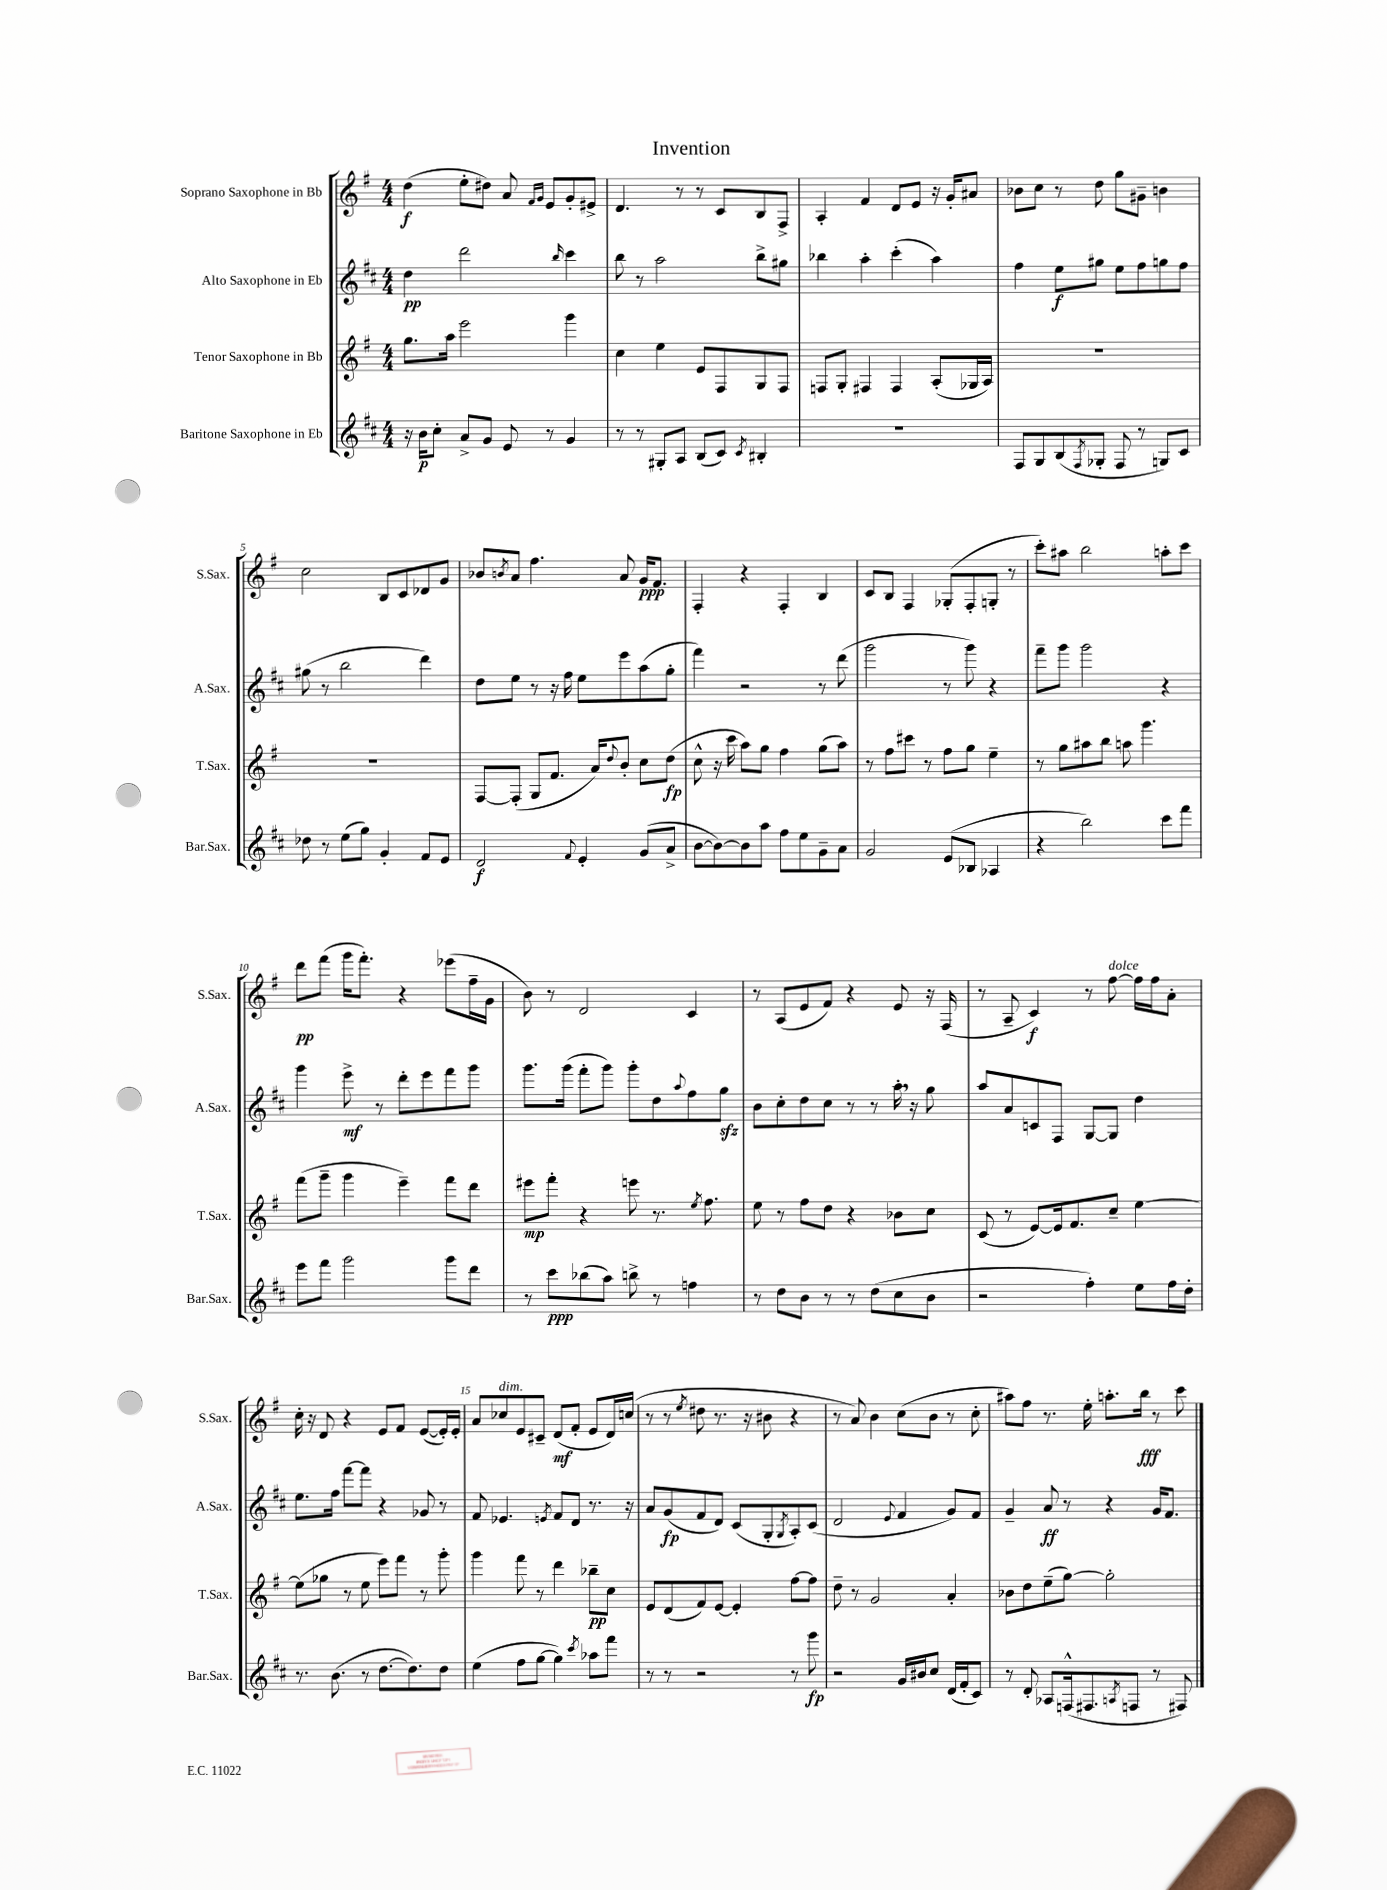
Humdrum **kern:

**kern	**dynam	**kern	**dynam	**kern	**dynam	**kern	**dynam
*part4	*part4	*part3	*part3	*part2	*part2	*part1	*part1
*staff4	*staff4	*staff3	*staff3	*staff2	*staff2	*staff1	*staff1
*I"Baritone Saxophone in Eb	*	*I"Tenor Saxophone in Bb	*	*I"Alto Saxophone in Eb	*	*I"Soprano Saxophone in Bb	*
*I'Bar.Sax.	*	*I'T.Sax.	*	*I'A.Sax.	*	*I'S.Sax.	*
*clefG2	*	*clefG2	*	*clefG2	*	*clefG2	*
*k[f#c#]	*	*k[f#]	*	*k[f#c#]	*	*k[f#]	*
*M4/4	*	*M4/4	*	*M4/4	*	*M4/4	*
=1	=1	=1	=1	=1	=1	=1	=1
16r	.	8.gg\L	.	4dd\	pp	(4dd\	f
16b\KL	p	.	.	.	.	.	.
8cc#'\J	.	.	.	.	.	.	.
.	.	16aa\Jk	.	.	.	.	.
8a^/L	.	2eee\	.	2ddd\	.	8ee'\L	.
8g/J	.	.	.	.	.	8dd#X\J)	.
8e/	.	.	.	.	.	8a/	.
.	.	.	.	.	.	16qqf#/LL	.
.	.	.	.	.	.	16qqg/JJ	.
8r	.	.	.	.	.	8e/L	.
.	.	.	.	16qqbb/	.	.	.
4g/	.	4ggg\	.	4ccc#\	.	8g'/	.
.	.	.	.	.	.	8e#X^/J	.
=2	=2	=2	=2	=2	=2	=2	=2
8r	.	4cc\	.	8bb\	.	4.d/	.
8r	.	.	.	8r	.	.	.
8G#X'/L	.	4ee\	.	2aa\	.	.	.
8A/J	.	.	.	.	.	8r	.
(8B/L	.	8e/L	.	.	.	8r	.
8c#/J)	.	8F#/	.	.	.	8c/L	.
8qc#/	.	.	.	.	.	.	.
4B#X'/	.	8G/	.	8bb^\L	.	8B/	.
.	.	8F#/J	.	8gg#X\J	.	8F#^/J	.
=3	=3	=3	=3	=3	=3	=3	=3
1r	.	8Fn/L	.	4bb-X\	.	4A'/	.
.	.	8G'/J	.	.	.	.	.
.	.	4F#X/	.	4aa'\	.	4f#/	.
.	.	4F#/	.	(4ccc#'\	.	8d/L	.
.	.	.	.	.	.	8e/J	.
.	.	(8A'/L	.	4aa\)	.	16r	.
.	.	.	.	.	.	16g'/KL	.
.	.	16G-X/L	.	.	.	8a#X/J	.
.	.	16A/JJ)	.	.	.	.	.
=4	=4	=4	=4	=4	=4	=4	=4
8F#/L	.	1r	.	4ff#\	.	8b-X\L	.
8G/	.	.	.	.	.	8cc\J	.
(8B/	.	.	.	8ee\L	f	8r	.
8qF#/	.	.	.	.	.	.	.
8G-X'/J	.	.	.	8gg#X\J	.	8dd\	.
8F#/	.	.	.	8ee\L	.	8gg\L	.
8r	.	.	.	8ff#\	.	8g#X~\J	.
8Gn/L)	.	.	.	8ggn\	.	4bn\	.
8c#/J	.	.	.	8ff#\J	.	.	.
!!LO:LB:g=z
=5	=5	=5	=5	=5	=5	=5	=5
8dd-X\	.	1r	.	(8gg#X\	.	2cc\	.
8r	.	.	.	8r	.	.	.
(8ee\L	.	.	.	2bb\	.	.	.
8gg\J)	.	.	.	.	.	.	.
4g'/	.	.	.	.	.	8B/L	.
.	.	.	.	.	.	8c/	.
8f#/L	.	.	.	4ddd\)	.	8d-X/	.
8e/J	.	.	.	.	.	8g/J	.
=6	=6	=6	=6	=6	=6	=6	=6
2d/	f	[8F#/L	.	8dd\L	.	8b-X/L	.
.	.	.	.	.	.	8qbn/	.
.	.	(8F#'/J]	.	8ee\J	.	8a/J	.
.	.	8G/L	.	8r	.	4.ff#\	.
.	.	8.f#/J	.	16r	.	.	.
.	.	.	.	16ff#\	.	.	.
8qqf#/	.	.	.	.	.	.	.
4e'/	.	.	.	8ee\L	.	.	.
.	.	16a/KL)	.	.	.	.	.
.	.	8qqdd/	.	.	.	.	.
.	.	8b'/J	.	8eee\	.	8a/	.
(8g/L	.	8cc\L	.	(8aa\	.	16g/KL	ppp
.	.	.	.	.	.	8.f#/J	.
8a^/J	.	(8dd\J	fp	8gg'\J	.	.	.
=7	=7	=7	=7	=7	=7	=7	=7
[8b\L	.	8cc^^\	.	4fff#\)	.	4F#'/	.
8b\_)	.	16r	.	.	.	.	.
.	.	16ccc\	.	.	.	.	.
8b\]	.	8aa\L)	.	2r	.	4r	.
8aa\J	.	8gg\J	.	.	.	.	.
8ff#\L	.	4ff#\	.	.	.	4F#'/	.
8ee\	.	.	.	.	.	.	.
8g~\	.	(8gg\L	.	8r	.	4B/	.
8a\J	.	8aa\J)	.	(8ddd\	.	.	.
=8	=8	=8	=8	=8	=8	=8	=8
2g/	.	8r	.	2ggg\	.	8c/L	.
.	.	8ff#\L	.	.	.	8B/J	.
.	.	8ccc#X\J	.	.	.	4F#/	.
.	.	8r	.	.	.	.	.
(8e/L	.	8ff#\L	.	8r	.	(8G-X'/L	.
8B-X/J	.	8gg\J	.	8ggg\)	.	8F#'/	.
4A-X/	.	4ee~\	.	4r	.	8Gn'/J	.
.	.	.	.	.	.	8r	.
=9	=9	=9	=9	=9	=9	=9	=9
4r	.	8r	.	8fff#~\L	.	8ccc'\L)	.
.	.	8gg\L	.	8ggg\J	.	8aa#X\J	.
2bb\)	.	8aa#X\	.	2ggg\	.	2bb\	.
.	.	8bb\J	.	.	.	.	.
.	.	8aan\	.	.	.	.	.
.	.	4.ggg\	.	.	.	.	.
8ccc#\L	.	.	.	4r	.	8aan'\L	.
8fff#\J	.	.	.	.	.	8ccc\J	.
!!LO:LB:g=z
=10	=10	=10	=10	=10	=10	=10	=10
8eee\L	.	(8fff#\L	.	4ggg\	.	8ddd\L	pp
8fff#\J	.	8ggg~\J	.	.	.	(8fff#\J	.
2ggg\	.	4ggg\	.	8eee^\	mf	16ggg\KL	.
.	.	.	.	.	.	8.fff#'\J)	.
.	.	.	.	8r	.	.	.
.	.	4eee~\)	.	8ddd'\L	.	4r	.
.	.	.	.	8eee\	.	.	.
8ggg\L	.	8fff#\L	.	8fff#\	.	(8eee-X\L	.
8ddd\J	.	8ddd\J	.	8ggg\J	.	16ff#~\L	.
.	.	.	.	.	.	16g\JJ	.
=11	=11	=11	=11	=11	=11	=11	=11
8r	.	8eee#X\L	mp	8.ggg\L	.	8b\)	.
8ccc#\L	ppp	8fff#'\J	.	.	.	8r	.
.	.	.	.	(16ggg\Jk	.	.	.
(8bb-X\	.	4r	.	8fff#'\L	.	2d/	.
8aa\J)	.	.	.	8ggg\J)	.	.	.
8bbn^\	.	8eeen\	.	8ggg'\L	.	.	.
8r	.	8.r	.	8dd\	.	.	.
.	.	.	.	8qqaa/	.	.	.
4ffn\	.	.	.	8ff#\	.	4c/	.
.	.	8qee/	.	.	.	.	.
.	.	8.ff#\	.	.	.	.	.
.	.	.	.	8ggzz\J	.	.	.
=12	=12	=12	=12	=12	=12	=12	=12
8r	.	8ee\	.	8b\L	.	8r	.
8dd\L	.	8r	.	8cc#'\	.	(8A/L	.
8b\J	.	8ff#\L	.	8dd\	.	8e/	.
8r	.	8dd\J	.	8cc#\J	.	8f#/J)	.
8r	.	4r	.	8r	.	4r	.
(8dd\L	.	.	.	8r	.	.	.
8cc#\	.	8b-X\L	.	16aa',\	.	8e/	.
.	.	.	.	16r	.	.	.
8b\J	.	8cc\J	.	8gg\	.	16r	.
.	.	.	.	.	.	(16F#/	.
=13	=13	=13	=13	=13	=13	=13	=13
2r	.	(8c/	.	8aa/L	.	8r	.
.	.	8r	.	8a/	.	8A~/	.
.	.	[8e/L)	.	8cn/	.	4c/)	f
.	.	16e/k]	.	8F#/J	.	.	.
.	.	8.f#/	.	.	.	.	.
4ff#'\)	.	.	.	[8G/L	.	8r	.
!	!	!	!	!	!	!LO:TX:a:i:t=dolce	!
.	.	8cc~/J	.	8G/J]	.	[8ff#\	.
8ee\L	.	[4ee\	.	4dd\	.	16ff#\LL]	.
.	.	.	.	.	.	16ff#\J	.
16ff#\L	.	.	.	.	.	8a'\J	.
16dd'\JJ	.	.	.	.	.	.	.
!!LO:LB:g=z
=14	=14	=14	=14	=14	=14	=14	=14
8.r	.	(8ee\L]	.	8.ee\L	.	16cc'\	.
.	.	.	.	.	.	16r	.
.	.	8gg-X\J	.	.	.	8d/	.
(8.b\	.	.	.	16ff#\Jk	.	.	.
.	.	8r	.	[8fff#\L	.	4r	.
8r	.	8ee\	.	8fff#\J]	.	.	.
[8.dd\L	.	8eee\L)	.	4r	.	8e/L	.
.	.	8fff#\J	.	.	.	8f#/J	.
8.dd\])	.	.	.	.	.	.	.
.	.	8r	.	8g-X/	.	([8e/L	.
8dd\J	.	8ggg'\	.	8r	.	16e'/L])	.
.	.	.	.	.	.	16e'/JJ	.
=15	=15	=15	=15	=15	=15	=15	=15
(4ee\	.	4ggg\	.	8f#/	.	8a/L	.
!	!	!	!	!	!	!LO:TX:a:i:t=dim.	!
.	.	.	.	4.e-X/	.	8cc-X/	.
8ff#\L	.	8fff#\	.	.	.	8e/	.
[8gg\J	.	8r	.	.	.	8c#X~/J	.
.	.	.	.	8qen/	.	.	.
4gg\])	.	4ddd\	.	8f#/L	.	(8d/L	mf
.	.	.	.	8d/J	.	8f#'/J	.
8qccc#/	.	.	.	.	.	.	.
8aa-X\L	.	8bb-X~\L	pp	8.r	.	8e/L	.
8fff#\J	.	8cc\J	.	.	.	16d/L)	.
.	.	.	.	16r	.	(16ccn/JJ	.
=16	=16	=16	=16	=16	=16	=16	=16
8r	.	8e/L	.	8a/L	.	8r	.
8r	.	(8d/	.	(8g/	fp	8r	.
.	.	.	.	.	.	8qee/	.
2r	.	8f#/)	.	8f#/	.	8dd#X\	.
.	.	[8e/J	.	8d/J)	.	8.r	.
.	.	4e'/]	.	(8c#/L	.	.	.
.	.	.	.	.	.	16r	.
.	.	.	.	8G'/	.	8b#X\	.
.	.	.	.	8qG/	.	.	.
8r	.	[8ff#\L	.	8A'/)	.	4r	.
8ggg\	fp	8ff#\J]	.	(8c#/J	.	.	.
=17	=17	=17	=17	=17	=17	=17	=17
2r	.	8dd~\	.	2d/	.	8r	.
.	.	8r	.	.	.	8a/)	.
.	.	2g/	.	.	.	4b\	.
.	.	.	.	8qqe/	.	.	.
16g/LL	.	.	.	4f#/	.	(8cc\L	.
16b#X/J	.	.	.	.	.	.	.
8cc#/J	.	.	.	.	.	8b\J	.
(16d/LL	.	4a'/	.	8g/L)	.	8r	.
16f#'/J	.	.	.	.	.	.	.
8c#/J)	.	.	.	8f#/J	.	8cc'\	.
=18	=18	=18	=18	=18	=18	=18	=18
8r	.	8b-X\L	.	4g~/	.	8aa#X\L)	.
8d'/	.	8dd\	.	.	.	8ff#\J	.
8A-X/L	.	(8ee~\	.	8a/	ff	8.r	.
(16Fn^^/k	.	[8gg\J)	.	8r	.	.	.
8.F#X/	.	.	.	.	.	16ee'\	.
.	.	2gg'\]	.	4r	.	8.aan'\L	.
8qAn/	.	.	.	.	.	.	.
8Fn/J	.	.	.	.	.	.	.
.	.	.	.	.	.	16bb\Jk	fff
8r	.	.	.	16g/KL	.	8r	.
.	.	.	.	8.f#/J	.	.	.
8F#X/)	.	.	.	.	.	8ccc\	.
==	==	==	==	==	==	==	==
*-	*-	*-	*-	*-	*-	*-	*-
